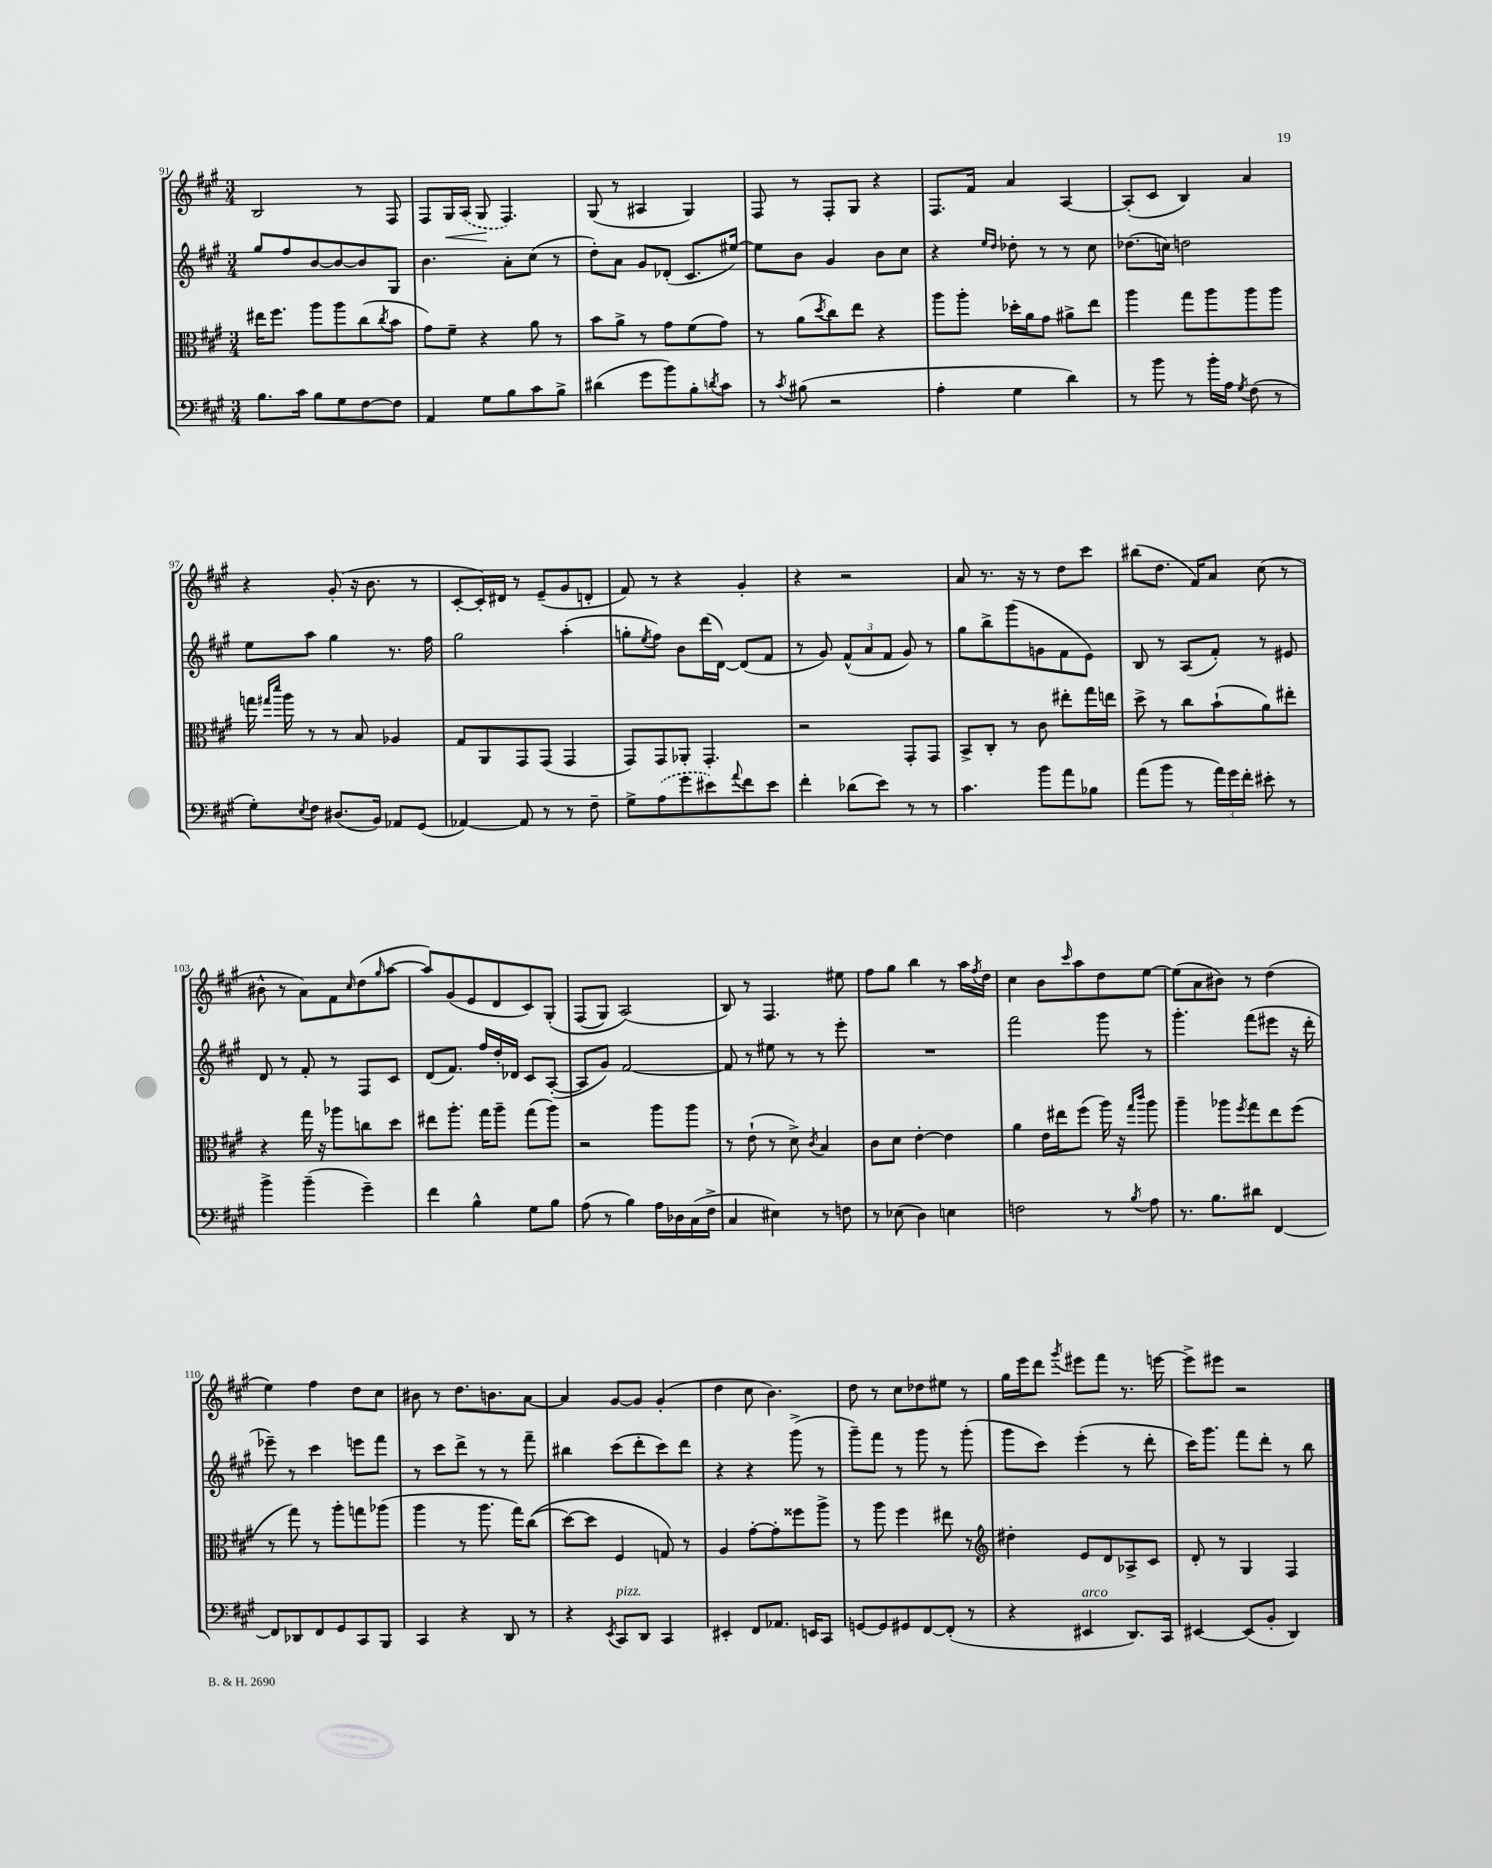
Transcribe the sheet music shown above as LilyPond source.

<<
\new StaffGroup <<
\new Staff = "s0" {
    \clef treble \key a \major \numericTimeSignature \time 3/4
    b2 r8 fis8 |
    fis8 gis16\< \once \slurDashed a16( gis8\! fis4.) |
    gis8( r8 ais4 gis4) |
    fis8 r8 fis8-. gis8 r4 |
    fis8. fis'16 a'4 a4~ |
    a8-.( cis'8 b4) a'4 |
    r4 gis'8-.( r16 b'8. r8 |
    cis'8~-. cis'16-.) dis'16 r8 e'8--( gis'8 d'8-. |
    fis'8) r8 r4 gis'4-. |
    r4 r2 |
    a'8 r8. r16 r8 d''8 cis'''8 |
    bis''8( d''8. fis'16) a'8 cis''8( r8 |
    bis'8-^ r8 a'8) fis'8 \grace { cis''16 } d''8( \grace { gis''16 } a''8~ |
    a''8) gis'8( e'8 d'8 cis'8) gis8-.\( |
    fis8( gis8) a2(\) |
    b8) r8 fis4. eis''8 |
    fis''8 gis''8 b''4 r8 a''16 \acciaccatura { fis''8 } d''16 |
    cis''4 b'8 \grace { cis'''16 } a''8 d''8 e''8~ |
    e''8( a'8 bis'8) r8 d''4( |
    e''4) fis''4 d''8 cis''8 |
    bis'8 r8 d''8. b'8. a'8~ |
    a'4 gis'8~ gis'8 gis'4-.( |
    d''4 cis''8 b'4.) |
    d''8 r8 cis''8 des''8 eis''8 r8 |
    gis''16 e'''16 d'''8 \acciaccatura { gis'''8 } eis'''8 fis'''8 r8. e'''16~ |
    e'''8-> eis'''8 r2 \bar "|." |
}
\new Staff = "s1" {
    \clef treble \key a \major \numericTimeSignature \time 3/4
    gis''8 fis''8 b'8~ b'8~ b'8 gis8 |
    b'4. a'8-. cis''8( r8 |
    d''8-.) a'8 gis'8 des'8-.( cis'8. eis''16~) |
    eis''8 b'8 gis'4 b'8 cis''8 |
    r4 \grace { e''16 d''16 } des''8-. r8 r8 cis''8 |
    des''8.( c''16) d''2 |
    e''8 a''8 gis''4 r8. fis''16 |
    gis''2 a''4-.( |
    g''8-. \acciaccatura { e''8 } fis''8) b'8 d'''16( d'16~) d'8( fis'8 |
    r8 gis'8) \tuplet 3/2 { fis'8-^( a'8 fis'8 } gis'8) r8 |
    gis''8 b''8-> gis'''8( g'8 fis'8 e'8) |
    b8 r8 a8( fis'8-.) r8 eis'8 |
    d'8 r8 fis'8-. r8 fis8 cis'8 |
    d'8( fis'8.) fis''16 d''16-. des'16 cis'8 a8~-.( |
    a8 gis'8) fis'2~ |
    fis'8 r8 eis''8 r8 r8 e'''8-. |
    R2. |
    fis'''2 gis'''8 r8 |
    gis'''4.-. fis'''8( eis'''8 r16 d'''16-. |
    ees'''8--) r8 cis'''4 e'''8 fis'''8 |
    r8 cis'''8 d'''8-> r8 r8 fis'''8-- |
    bis''4 cis'''8( d'''8-. cis'''8) d'''8 |
    r4 r4 gis'''8->( r8 |
    gis'''8--) fis'''8 r8 gis'''8 r8 gis'''8-.( |
    gis'''8 cis'''8) e'''4-.( r8 d'''8-. |
    cis'''16) gis'''8. fis'''8 d'''8-. r8 b''8 \bar "|." |
}
\new Staff = "s2" {
    \clef alto \key a \major \numericTimeSignature \time 3/4
    eis''16 fis''8. a''8 a''8 cis''8( \acciaccatura { cis''8 } b'8 |
    gis'8) fis'8-- r4 a'8 r8 |
    b'8 a'8-> r8 gis'8 fis'8( gis'8) |
    r8 a'8( \acciaccatura { d''8 } cis''8) e''8 r4 |
    a''8 a''8-. des''16-. a'16 gis'8 ais'8-> e''8 |
    a''4 gis''8 a''8 a''8 a''8 |
    g''16 \grace { gis''16 d'''16 } a''16 r8 r8 b8 aes4 |
    gis8 a,8 gis,8 gis,8( gis,4 |
    gis,8) gis,8 aes,8-. gis,4.-. |
    r2 gis,8-. gis,8 |
    b,8-> cis8-. r8 cis'8 eis''8-. gis''16 e''16 |
    d''8-> r8 cis''8 b'8-!( a'8) eis''8-. |
    r4 gis''16 r16 aes''8 c''8 d''8 |
    eis''8 a''8.-. gis''16 a''8-- gis''8( a''8) |
    r2 a''8 a''8 |
    r8 e'8-!( r8 d'8->) \acciaccatura { cis'8 } b4 |
    cis'8 d'8 e'4~-. e'4 |
    a'4 e'16 eis''16 fis''8( a''16) r16 \grace { gis''16 cis'''16 } a''8 |
    a''4-- aes''8 \acciaccatura { fis''8 } gis''8 e''8 fis''8( |
    r8 gis''8) r8 a''8-. g''8 aes''8( |
    a''4 r8 a''8. gis''16) cis''8(\( |
    d''8~) d''8 fis4 g8\) r8 |
    a4 gis'8~-. gis'8-. fisis''8 a''8-> |
    r8 a''8 fis''4 eis''8 r8 |
    \clef treble dis''4-. e'8 d'8 aes8-> cis'8 |
    d'8-. r8 gis4 fis4 \bar "|." |
}
\new Staff = "s3" {
    \clef bass \key a \major \numericTimeSignature \time 3/4
    b8. cis'16 b8 gis8 fis8~ fis8 |
    a,4 gis8 b8 cis'8 b8-> |
    dis'4( gis'8 b'8) b8-. \acciaccatura { d'8 } cis'8 |
    r8 \acciaccatura { cis'8 } bis8( r2 |
    a4-. gis4 d'4) |
    r8 b'8 r8 b'16-. a16 \acciaccatura { gis8 } fis8( r8 |
    gis8-.) \acciaccatura { e8 } fis8 dis8.( b,16) aes,8 gis,8( |
    aes,4~) aes,8 r8 r8 fis8-- |
    gis8-> \once \slurDashed a8( gis'8 eis'8) \appoggiatura { a'8 } fis'8 eis'8 |
    fis'4-. des'8( e'8) r8 r8 |
    cis'4. b'8 a'8 bes8 |
    a'8( b'8 r8 \tuplet 3/2 { a'16) gis'16 fis'16-. } eis'8-. r8 |
    b'4-> b'4--( gis'4--) |
    fis'4 b4-^ gis8 b8 |
    a8( r8 b4) a16 des16 cis16( fis16-> |
    cis4 eis4) r8 f8 |
    r8 ees8( d4) e4 |
    f2 r8 \acciaccatura { b8 } a8 |
    r8. b8. dis'8 fis,4~ |
    fis,8 des,8 fis,8 gis,8 cis,8 b,,8 |
    cis,4 r4 d,8 r8 |
    r4 \acciaccatura { e,8 } cis,8^\markup { \italic "pizz." } d,8 cis,4 |
    eis,4-. fis,8 aes,8. e,16 cis,8 |
    g,8~ g,8 gis,8 fis,8~ fis,8-.( r8 |
    r4 eis,4^\markup { \italic "arco" } d,8.) cis,16 |
    eis,4~ eis,8( b,8-. d,4) \bar "|." |
}
>>
>>
\layout { \context { \Score currentBarNumber = #91 } }
